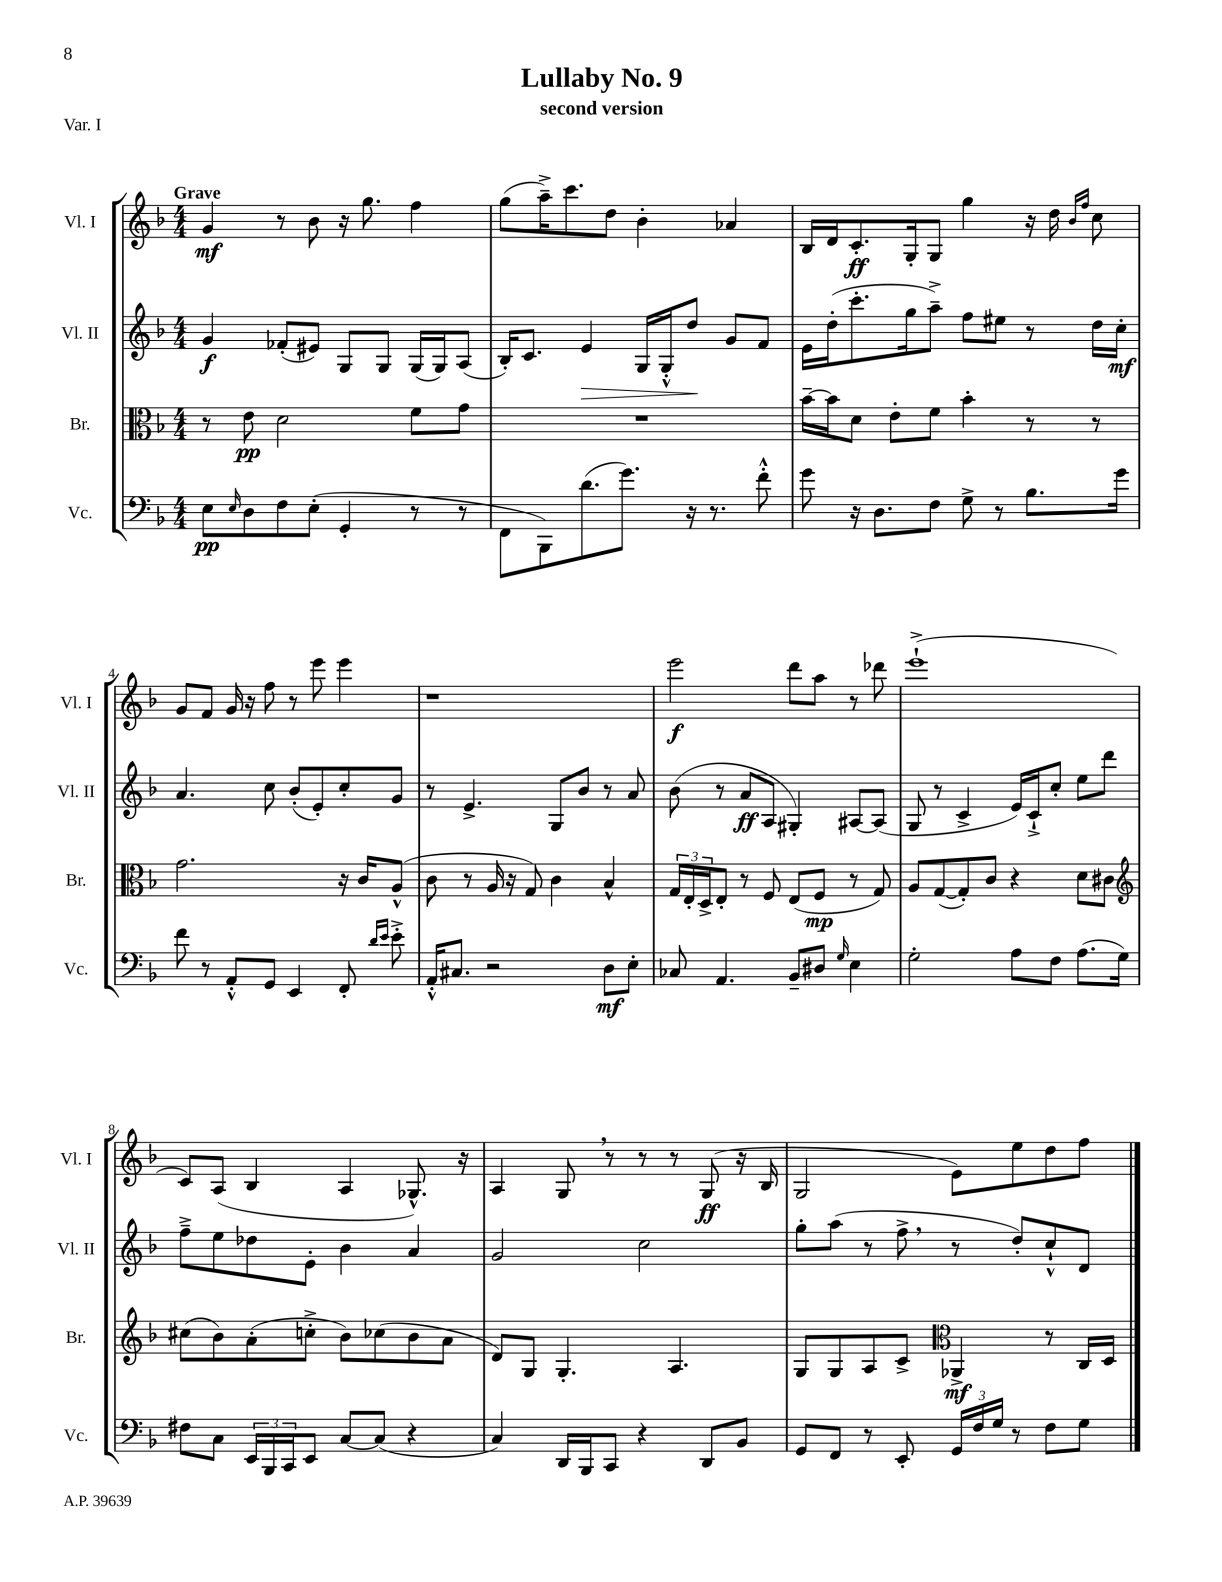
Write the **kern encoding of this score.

**kern	**kern	**kern	**kern
*staff4	*staff3	*staff2	*staff1
*clefF4	*clefC3	*clefG2	*clefG2
*k[b-]	*k[b-]	*k[b-]	*k[b-]
*M4/4	*M4/4	*M4/4	*M4/4
8E	8r	4g	4g
16qqE	.	.	.
8D	8e	.	.
8F	2d	(8f-'	8r
(8E'	.	8e#)	8b-
4GG'	.	8G	16r
.	.	.	8.gg
.	.	8G	.
8r	8f	(16G	4ff
.	.	16G)	.
8r	8g	(8A	.
=	=	=	=
8FF	1r	16B-')	(8gg
.	.	8.c	.
8BBB-)	.	.	16aa~^)
.	.	.	8.ccc
(8.d	.	4e	.
.	.	.	8dd
8.g)	.	.	.
.	.	16G	4b-'
.	.	16G'^^	.
16r	.	8dd	.
8.r	.	.	.
.	.	8g	4a-
8f'^^	.	8f	.
=	=	=	=
8g	[16b-~	16e	16B-
.	16b-]	(16dd'	16d
16r	8d	8.ccc'	8.c'
8.D	.	.	.
.	8e'	.	.
.	.	16gg	16G'
8F	8f	8aa~^)	8G
8G^	4b-'	8ff	4gg
8r	.	8ee#	.
8.B-	8r	8r	16r
.	.	.	16dd
.	.	.	16qqb-
.	.	.	16qqff
.	8r	16dd	8cc
16g	.	16cc'	.
=	=	=	=
8f	2.g	4.a	8g
8r	.	.	8f
8AA'^^	.	.	16g
.	.	.	16r
8GG	.	8cc	8ff
4EE	.	(8b-'	8r
.	.	8e')	8eee
8FF'	16r	8cc'	4eee
.	16c	.	.
16qqd	.	.	.
16qqe	.	.	.
8e'^	(8A^^	8g	.
=	=	=	=
16AA'^^	8c	8r	1r
8.C#	.	.	.
.	8r	4.e^	.
2r	16A	.	.
.	16r	.	.
.	8G)	.	.
.	4c	8G	.
.	.	8b-	.
8D	4B-^^	8r	.
8E'	.	8a	.
=	=	=	=
8C-	24G	(8b-	2eee
.	24E'	.	.
.	24D^	.	.
4.AA	8E'	8r	.
.	8r	8a	.
.	8F	8A	.
8BB-~	(8E	4G#')	8ddd
8D#	8F	.	8aa
16qqG	.	.	.
4E	8r	[8A#	8r
.	8G)	(8A#]	8ddd-
=	=	=	=
2G'	8A	8G	(1eee`^
.	([8G	8r	.
.	8G'])	4c^	.
.	8c	.	.
8A	4r	16e)	.
.	.	16c`^	.
8F	.	8cc'	.
(8.A	8d	8ee	.
.	8c#	8ddd	.
16G)	.	.	.
=	=	=	=
*	*clefG2	*	*
8F#	(8cc#	8ff~^	8c)
8C	8b-)	8ee	(8A
24EE	(8a'	8dd-	4B-
24BBB-	.	.	.
24CC	.	.	.
8EE	8cc'^	8e'	.
[8C	8b-)	4b-	4A
(8C]	(8cc-	.	.
4r	8b-	4a	8.G-^^)
.	8a	.	.
.	.	.	16r
=	=	=	=
4C)	8d)	2g	4A
.	8G	.	.
16DD	4.G'	.	8G
16BBB-	.	.	.
8CC	.	.	8r
4r	.	2cc	8r
.	4.A	.	8r
8DD	.	.	(8G
8BB-	.	.	16r
.	.	.	16B-
=	=	=	=
8GG	8G	8gg'	2G
8FF	8G	(8aa	.
8r	8A	8r	.
8EE'	8c^	8ff^	.
*	*clefC3	*	*
24GG	4AA-^	8r	8e)
24F	.	.	.
24G	.	.	.
8r	.	8dd')	8ee
8F	8r	8cc`^^	8dd
8G	16C	8d	8ff
.	16D	.	.
==	==	==	==
*-	*-	*-	*-
